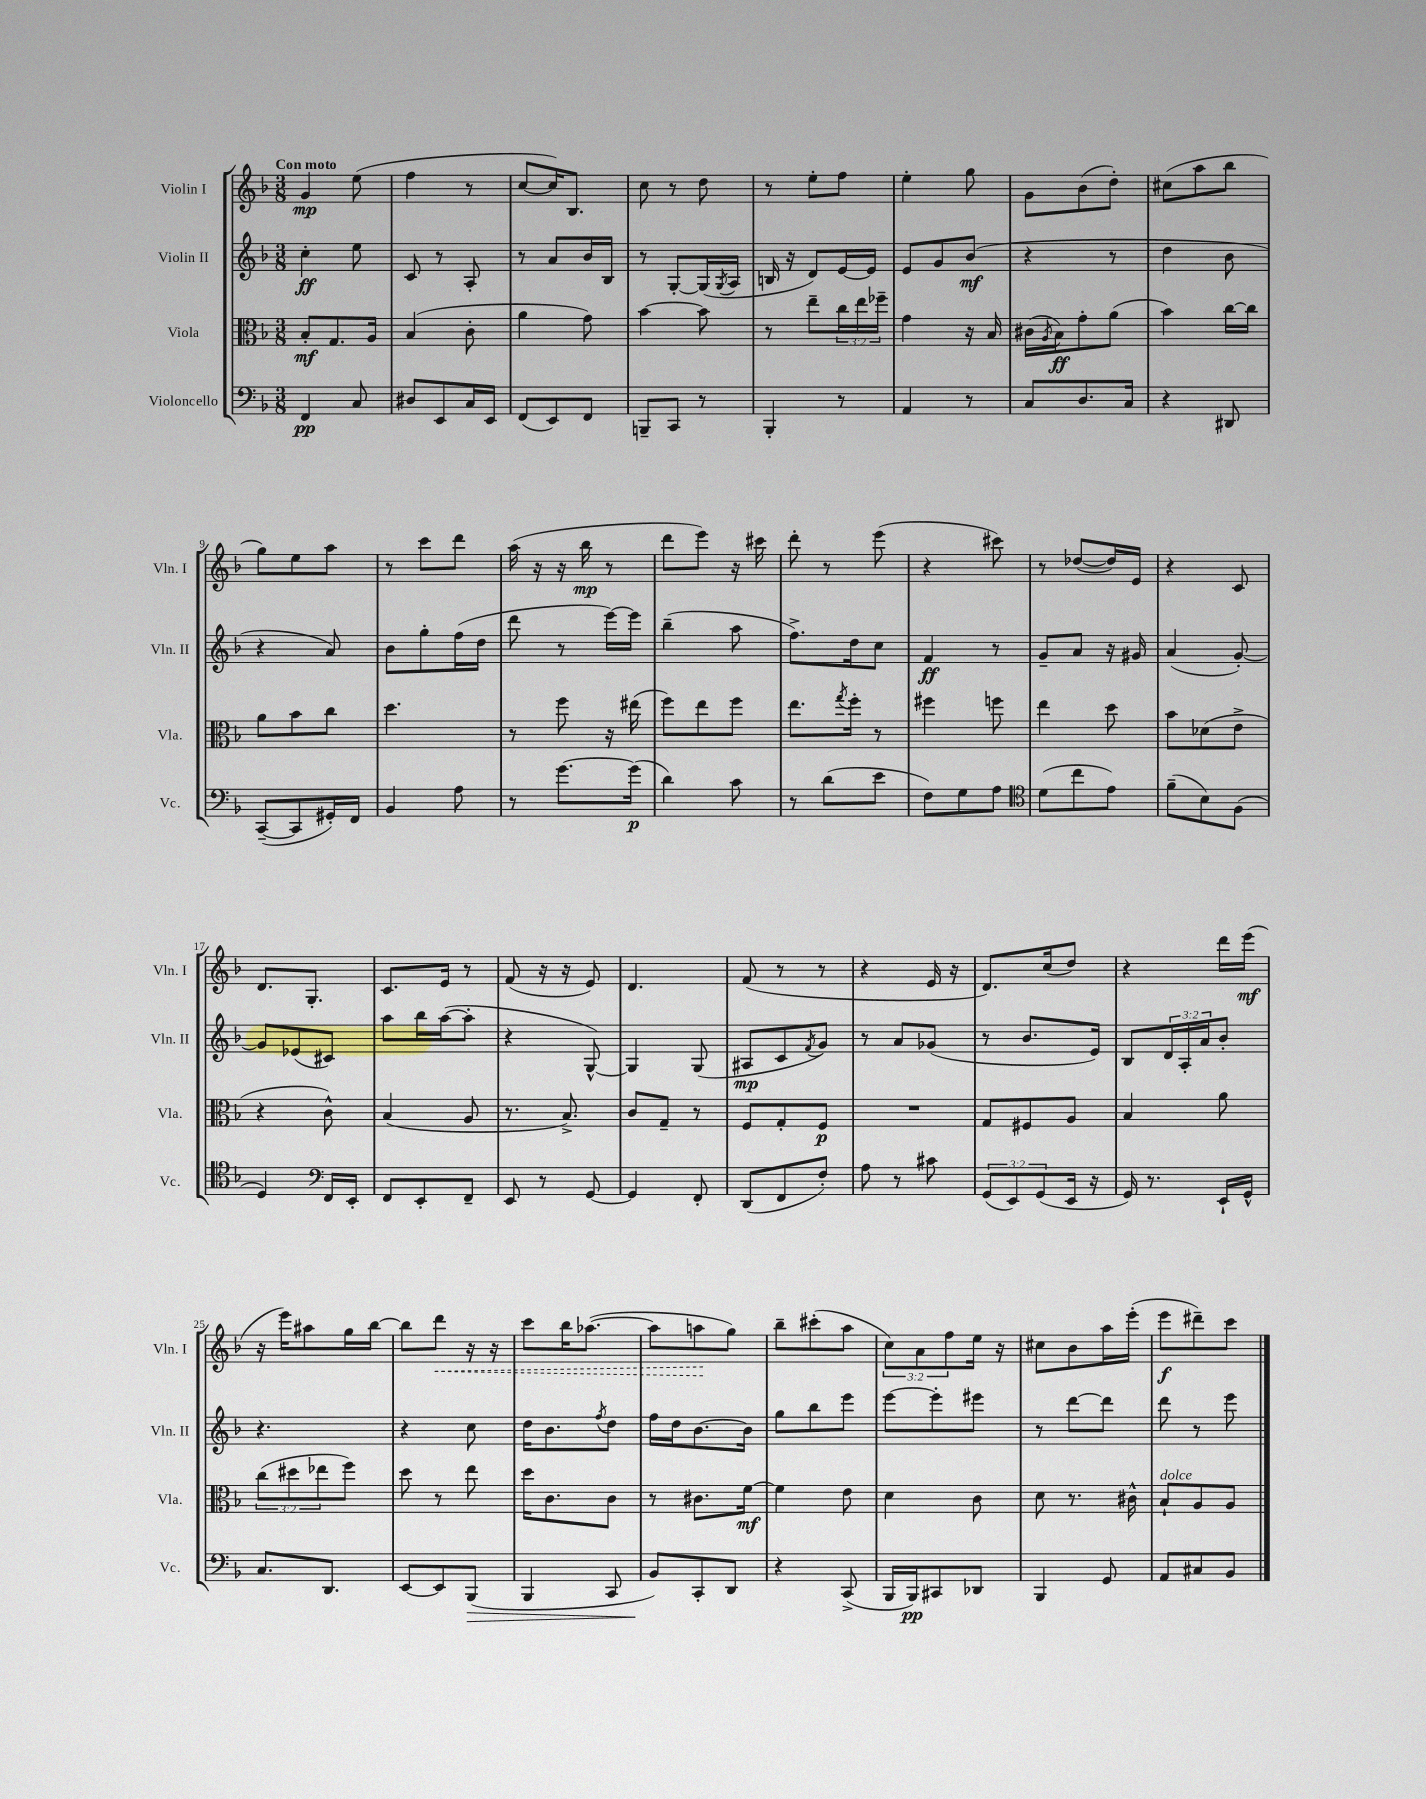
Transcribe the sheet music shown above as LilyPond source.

<<
\new StaffGroup <<
\new Staff = "s0" \with { instrumentName = "Violin I" shortInstrumentName = "Vln. I" } {
    \clef treble \key f \major \numericTimeSignature \time 3/8 \override Staff.TupletNumber.text = #tuplet-number::calc-fraction-text \tempo "Con moto"
    g'4\mp e''8( |
    f''4 r8 |
    c''8~ c''16) bes8. |
    c''8 r8 d''8 |
    r8 e''8-. f''8 |
    e''4-. g''8 |
    g'8 bes'8( d''8-.) |
    cis''8( a''8 bes''8 |
    g''8) e''8 a''8 |
    r8 c'''8 d'''8 |
    a''16( r16 r16 bes''16\mp r8 |
    d'''8 e'''8) r16 cis'''16 |
    d'''8-. r8 e'''8( |
    r4 cis'''8) |
    r8 des''8~( des''16) e'16 |
    r4 c'8 |
    d'8. g8.-. |
    c'8. e'16 r8 |
    f'8( r16 r16 e'8) |
    d'4. |
    f'8( r8 r8 |
    r4 e'16 r16 |
    d'8.) c''16( d''8) |
    r4 d'''16 e'''16\mf( |
    r16 e'''16) ais''8 g''16 bes''16~ |
    bes''8 \once \override Hairpin.style = #'dashed-line d'''8\< r16 r16 |
    c'''8 bes''16 aes''8.~( |
    aes''8 a''8\! g''8) |
    bes''8-- cis'''8-.( a''8 |
    \tuplet 3/2 { c''8) a'8 f''8 } e''16 r16 |
    cis''8 bes'8 a''16 e'''16-.( |
    e'''8\f dis'''8--) c'''8 \bar "|." |
}
\new Staff = "s1" \with { instrumentName = "Violin II" shortInstrumentName = "Vln. II" } {
    \clef treble \key f \major \numericTimeSignature \time 3/8 \override Staff.TupletNumber.text = #tuplet-number::calc-fraction-text
    c''4-.\ff e''8 |
    c'8 r8 a8-. |
    r8 a'8 bes'16 bes16 |
    r8 g8~-. g16( \acciaccatura { g8 } a16 |
    b16 r16 d'8) e'16~ e'16 |
    e'8 g'8 bes'8\mf( |
    r4 r8 |
    d''4 bes'8 |
    r4 a'8) |
    bes'8 g''8-. f''16( d''16 |
    d'''8 r8 e'''16~) e'''16 |
    bes''4--( a''8 |
    f''8.->) d''16 c''8 |
    f'4\ff r8 |
    g'8-- a'8 r16 gis'16 |
    a'4( g'8~-.) |
    g'8 ees'8( cis'8) |
    a''8 bes''16 a''16~( a''8-. |
    r4 g8~-^) |
    g4 g8( |
    ais8\mp c'8 \acciaccatura { f'8 } g'8) |
    r8 a'8 ges'8( |
    r8 bes'8. e'16) |
    bes8 \tuplet 3/2 { d'16 a16-. a'16 } bes'8-. |
    r4. |
    r4 c''8 |
    d''16 bes'8. \acciaccatura { f''8 } d''8 |
    f''16 d''16 bes'8.~ bes'16 |
    g''8 bes''8 e'''8 |
    e'''8~ e'''8-. eis'''8 |
    r8 d'''8~ d'''8 |
    d'''8 r8 e'''8 \bar "|." |
}
\new Staff = "s2" \with { instrumentName = "Viola" shortInstrumentName = "Vla." } {
    \clef alto \key f \major \numericTimeSignature \time 3/8 \override Staff.TupletNumber.text = #tuplet-number::calc-fraction-text
    bes8-.\mf g8. a16 |
    bes4( c'8-. |
    a'4 g'8) |
    bes'4~ bes'8 |
    r8 e''8-- \tuplet 3/2 { c''16 e''16 fes''16-- } |
    g'4 r16 bes16 |
    cis'16( \acciaccatura { a8 } bes16\ff) g'8-. a'8( |
    bes'4) c''16~ c''16 |
    a'8 bes'8 c''8 |
    d''4. |
    r8 f''8 r16 eis''16( |
    f''8) e''8 f''8 |
    e''8. \acciaccatura { g''8 } f''16-. r8 |
    fis''4 f''8 |
    e''4 d''8 |
    bes'8 des'8( e'8-> |
    r4 c'8-^) |
    bes4( a8 |
    r8. bes8.->) |
    c'8 g8-- r8 |
    f8 g8-. f8\p |
    R4. |
    g8 fis8 a8 |
    bes4 a'8 |
    \tuplet 3/2 { c''8( dis''8 ees''8 } f''8) |
    d''8 r8 e''8 |
    d''16 c'8. c'8 |
    r8 cis'8. f'16~\mf |
    f'4 e'8 |
    d'4 c'8 |
    d'8 r8. cis'16-^ |
    bes8-!^\markup { \italic "dolce" } a8 a8 \bar "|." |
}
\new Staff = "s3" \with { instrumentName = "Violoncello" shortInstrumentName = "Vc." } {
    \clef bass \key f \major \numericTimeSignature \time 3/8 \override Staff.TupletNumber.text = #tuplet-number::calc-fraction-text
    f,4\pp c8 |
    dis8 e,8 c16 e,16 |
    f,8( e,8) f,8 |
    b,,8-- c,8 r8 |
    bes,,4-. r8 |
    a,4 r8 |
    c8 d8. c16 |
    r4 dis,8 |
    c,8~--( c,8 gis,16-.) f,16 |
    bes,4 a8 |
    r8 g'8.~ g'16\p( |
    d'4) c'8 |
    r8 d'8( e'8 |
    f8) g8 a8 |
    \clef tenor d'8( c''8 e'8) |
    f'8--( bes8) f8( |
    d4) \clef bass f,16 e,16-. |
    f,8 e,8-. f,8-- |
    e,8 r8 g,8~ |
    g,4 f,8-. |
    d,8( f,8 f8-.) |
    a8 r8 cis'8 |
    \tuplet 3/2 { g,8( e,8) g,8( } e,16 r16 |
    g,16) r8. e,16-! g,16-^ |
    c8. d,8. |
    e,8~ e,8 bes,,8\>( |
    bes,,4 c,8 |
    bes,8\!) c,8-. d,8 |
    r4 c,8->( |
    bes,,16 bes,,16\pp) cis,8 des,8 |
    bes,,4 g,8 |
    a,8 cis8 bes,8 \bar "|." |
}
>>
>>
